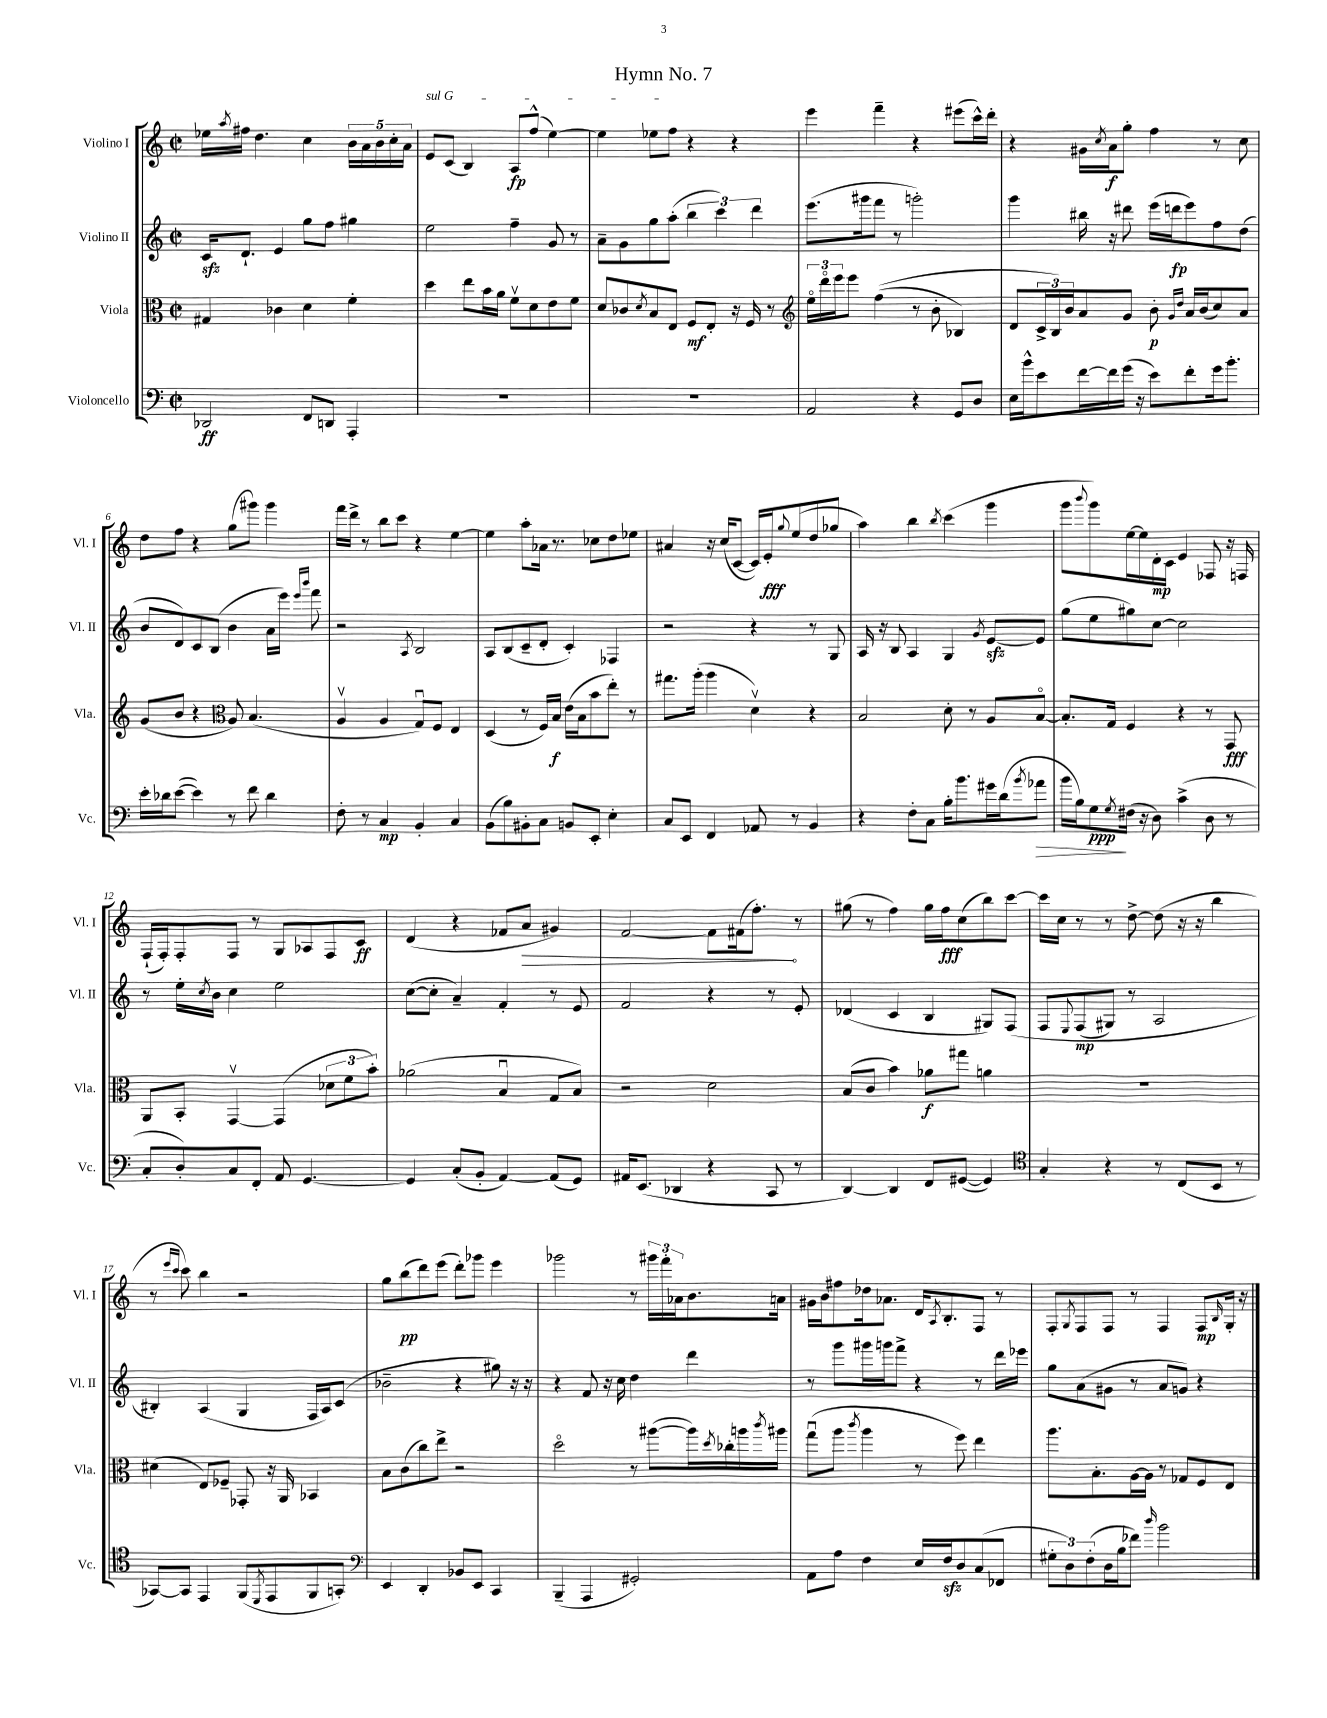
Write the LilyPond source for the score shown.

\header { title = "Hymn No. 7" }
<<
\new StaffGroup <<
\new Staff = "s0" \with { instrumentName = "Violino I" shortInstrumentName = "Vl. I" } {
    \clef treble \key c \major \defaultTimeSignature \time 2/2
    ees''16 \acciaccatura { a''8 } fis''16 d''4. c''4 \tuplet 5/4 { b'16 a'16 b'16 c''16-. a'16 } |
    \once \override TextSpanner.bound-details.left.text = \markup { \italic "sul G" } e'8\startTextSpan c'8( b4) a8\fp f''8-^( e''4~) |
    e''4 ees''8 f''8\stopTextSpan r4 r4 |
    e'''4 f'''4-- r4 eis'''8( c'''16-^) d'''16-. |
    r4 gis'16 \acciaccatura { c''8 } a'16\f g''8-. f''4 r8 c''8 |
    d''8 f''8 r4 g''8( gis'''8) gis'''4 |
    f'''16 d'''16-> r8 b''8 c'''8 r4 e''4~ |
    e''4 a''8-. aes'16 r8. ces''8 d''8 ees''8 |
    ais'4 r16 c''16( c'8~ c'16) e'16-.\fff \appoggiatura { g''8 } e''8( d''8 ges''8 |
    a''4) b''4 \acciaccatura { b''8 } c'''4( g'''4 |
    g'''8 \appoggiatura { b'''8 } g'''8) e''16~ e''16 d'16-.\mp c'16 e'4 fes8 r16 f16 |
    f16-!( f16-.) f8-. f8 r8 g8 aes8 f8 c'8\ff |
    d'4( r4 fes'8 \once \override Hairpin.circled-tip = ##t a'8\> gis'4) |
    f'2~ f'8 fis'16( f''8.-.\!) r8 |
    gis''8( r8 f''4) gis''16 f''16\fff c''8( b''8) c'''8~ |
    c'''16 c''16 r8 r8 d''8~-> d''8( r16 r16 b''4 |
    r8 \grace { e'''16 c'''16 } c'''8) b''4 r2 |
    g''8 b''8\pp( d'''8) e'''8( d'''8-.) ges'''8 e'''4 |
    ges'''2 r8 \tuplet 3/2 { gis'''16 f'''16-. aes'16 } b'8. a'16 |
    gis'16 b'16 fis''8 des''16 aes'8. d'16 \acciaccatura { a8 } b8.-. f8 r8 |
    f8-. \acciaccatura { g8 } f8 f8 r8 f4 f8\mp \grace { b16 } g16-. r16 \bar "|." |
}
\new Staff = "s1" \with { instrumentName = "Violino II" shortInstrumentName = "Vl. II" } {
    \clef treble \key c \major \defaultTimeSignature \time 2/2
    c'16\sfz d'8.-! e'4 g''8 f''8 gis''4 |
    e''2 f''4-- g'8 r8 |
    a'8-- g'8 g''8 a''8-.( \tuplet 3/2 { b''4 c'''4) d'''4 } |
    e'''8.( gis'''16 f'''8 r8 g'''2-.) |
    g'''4 bis''16 r16 dis'''8 e'''16( d'''16\fp e'''8) f''8 d''8( |
    b'8 d'8) c'8 b8( b'4 a'16 e'''16) \grace { e'''16 b'''16 } f'''8 |
    r2 \acciaccatura { a8 } b2 |
    a8 b8( c'8-- d'8-. c'4-.) fes4 |
    r2 r4 r8 g8 |
    a16 r16 b8 a4 g4 \acciaccatura { g'8 } e'8~\sfz e'8 |
    g''8( e''8 gis''8) c''8~ c''2 |
    r8 e''16-. \acciaccatura { c''8 } b'16 c''4 e''2 |
    c''8~( c''8-. a'4--) f'4-. r8 e'8 |
    f'2 r4 r8 e'8-. |
    des'4( c'4 b4 gis8) f8\( |
    f8 \appoggiatura { e8 } f8\mp( gis8) r8 a2 |
    bis4-.\) a4( g4 f16 a16) c'8( |
    bes'2-- r4 gis''8) r16 r16 |
    r4 f'8 r16 c''16 d''4 d'''4 |
    r8 g'''8 gis'''16 g'''16 f'''8-> r4 r8 d'''16 ees'''16 |
    g''8 a'8( gis'8 r8 a'8 g'8) r4 \bar "|." |
}
\new Staff = "s2" \with { instrumentName = "Viola" shortInstrumentName = "Vla." } {
    \clef alto \key c \major \defaultTimeSignature \time 2/2
    gis4 ces'4 d'4 f'4-. |
    d''4 e''8 b'16 a'16 f'8\upbow d'8 e'8 f'8 |
    d'8 ces'8 \acciaccatura { d'8 } b8 e8 f8\mf e8-. r16 f16 r8 |
    \clef treble \tuplet 3/2 { e''16\flageolet d'''16\flageolet e'''16 } e'''8 f''4(\( r8 b'8-. bes4) |
    d'8 \tuplet 3/2 { c'16-> b16\) b'16 } a'8 g'8 b'8-.\p \grace { g'16 d''16 } a'16 b'16( c''8) a'8 |
    g'8( b'8 r4 \clef alto a8) b4.( |
    a4\upbow a4 g8\downbow) f8 e4 |
    d4( r8 f16) b16\f e'16( b16 b'8 e''8-.) r8 |
    gis''8. a''16-.( a''4 d'4\upbow) r4 |
    b2 d'8-. r8 a8 b8~\flageolet |
    b8.-. g16 f4 r4 r8 g,8\fff |
    a,8 b,8-. g,4~\upbow g,4( \tuplet 3/2 { des'8 f'8 b'8-.) } |
    aes'2( b4\downbow g8 b8) |
    r2 d'2 |
    b8( c'8 b'4) aes'8\f gis''8 a'4 |
    R1 |
    dis'4( e8) fes8-- ges,8-. r16 a,16 bes,4 |
    b8 c'8( c''8) e''8-> r2 |
    d''2\flageolet r8 ais''8~( ais''16) \acciaccatura { d''8 } ces''16-. a''16 \acciaccatura { c'''8 } ais''16 |
    g''8\downbow( a''8 \acciaccatura { c'''8 } a''4 r8 f''8) e''4 |
    a''8. b8.-. a16~ a16 r8 ges8 f8 e8 \bar "|." |
}
\new Staff = "s3" \with { instrumentName = "Violoncello" shortInstrumentName = "Vc." } {
    \clef bass \key c \major \defaultTimeSignature \time 2/2
    des,2\ff f,8 d,8 a,,4-. |
    R1 |
    R1 |
    a,2 r4 g,8 d8 |
    e16 b'16-^ e'8 f'16~ f'16 g'16( r16 e'8) f'8-. g'16 b'8.-. |
    e'16-. des'16 e'8~( e'4) r8 f'8 des'4 |
    f8-. r8 c4\mp b,4-. c4 |
    b,8( b8) bis,8-. c8 b,8 e,8-. e4-. |
    c8 e,8 f,4 aes,8 r8 b,4 |
    r4 f8-. c8 b16-. b'8. gis'16 d'16( \acciaccatura { b'8 } aes'8\> |
    b'16 b16) g8\ppp\! \acciaccatura { g8 } fis16( r16 d8) c'4->( d8 r8 |
    c8-. d8-.) c8 f,8-. a,8 g,4.~ |
    g,4 c8-.( b,8-. a,4~) a,8( g,8) |
    ais,16 e,8.( des,4 r4 c,8 r8 |
    d,4~) d,4 f,8 gis,8~( gis,4) |
    \clef tenor g4-. r4 r8 c8( b,8 r8 |
    ges,8~) ges,8 e,4 f,8( \acciaccatura { d,8 } e,8 f,8 g,8-.) |
    \clef bass e,4 d,4-. bes,8 e,8 c,4 |
    b,,4--( a,,4 gis,2-.) |
    a,8 a8 f4 e16 f16\sfz d8 c8( fes,8 |
    \tuplet 3/2 { gis8-. d8) f8-.( } d16 b16 fes'8) \grace { d''16 } b'2 \bar "|." |
}
>>
>>
